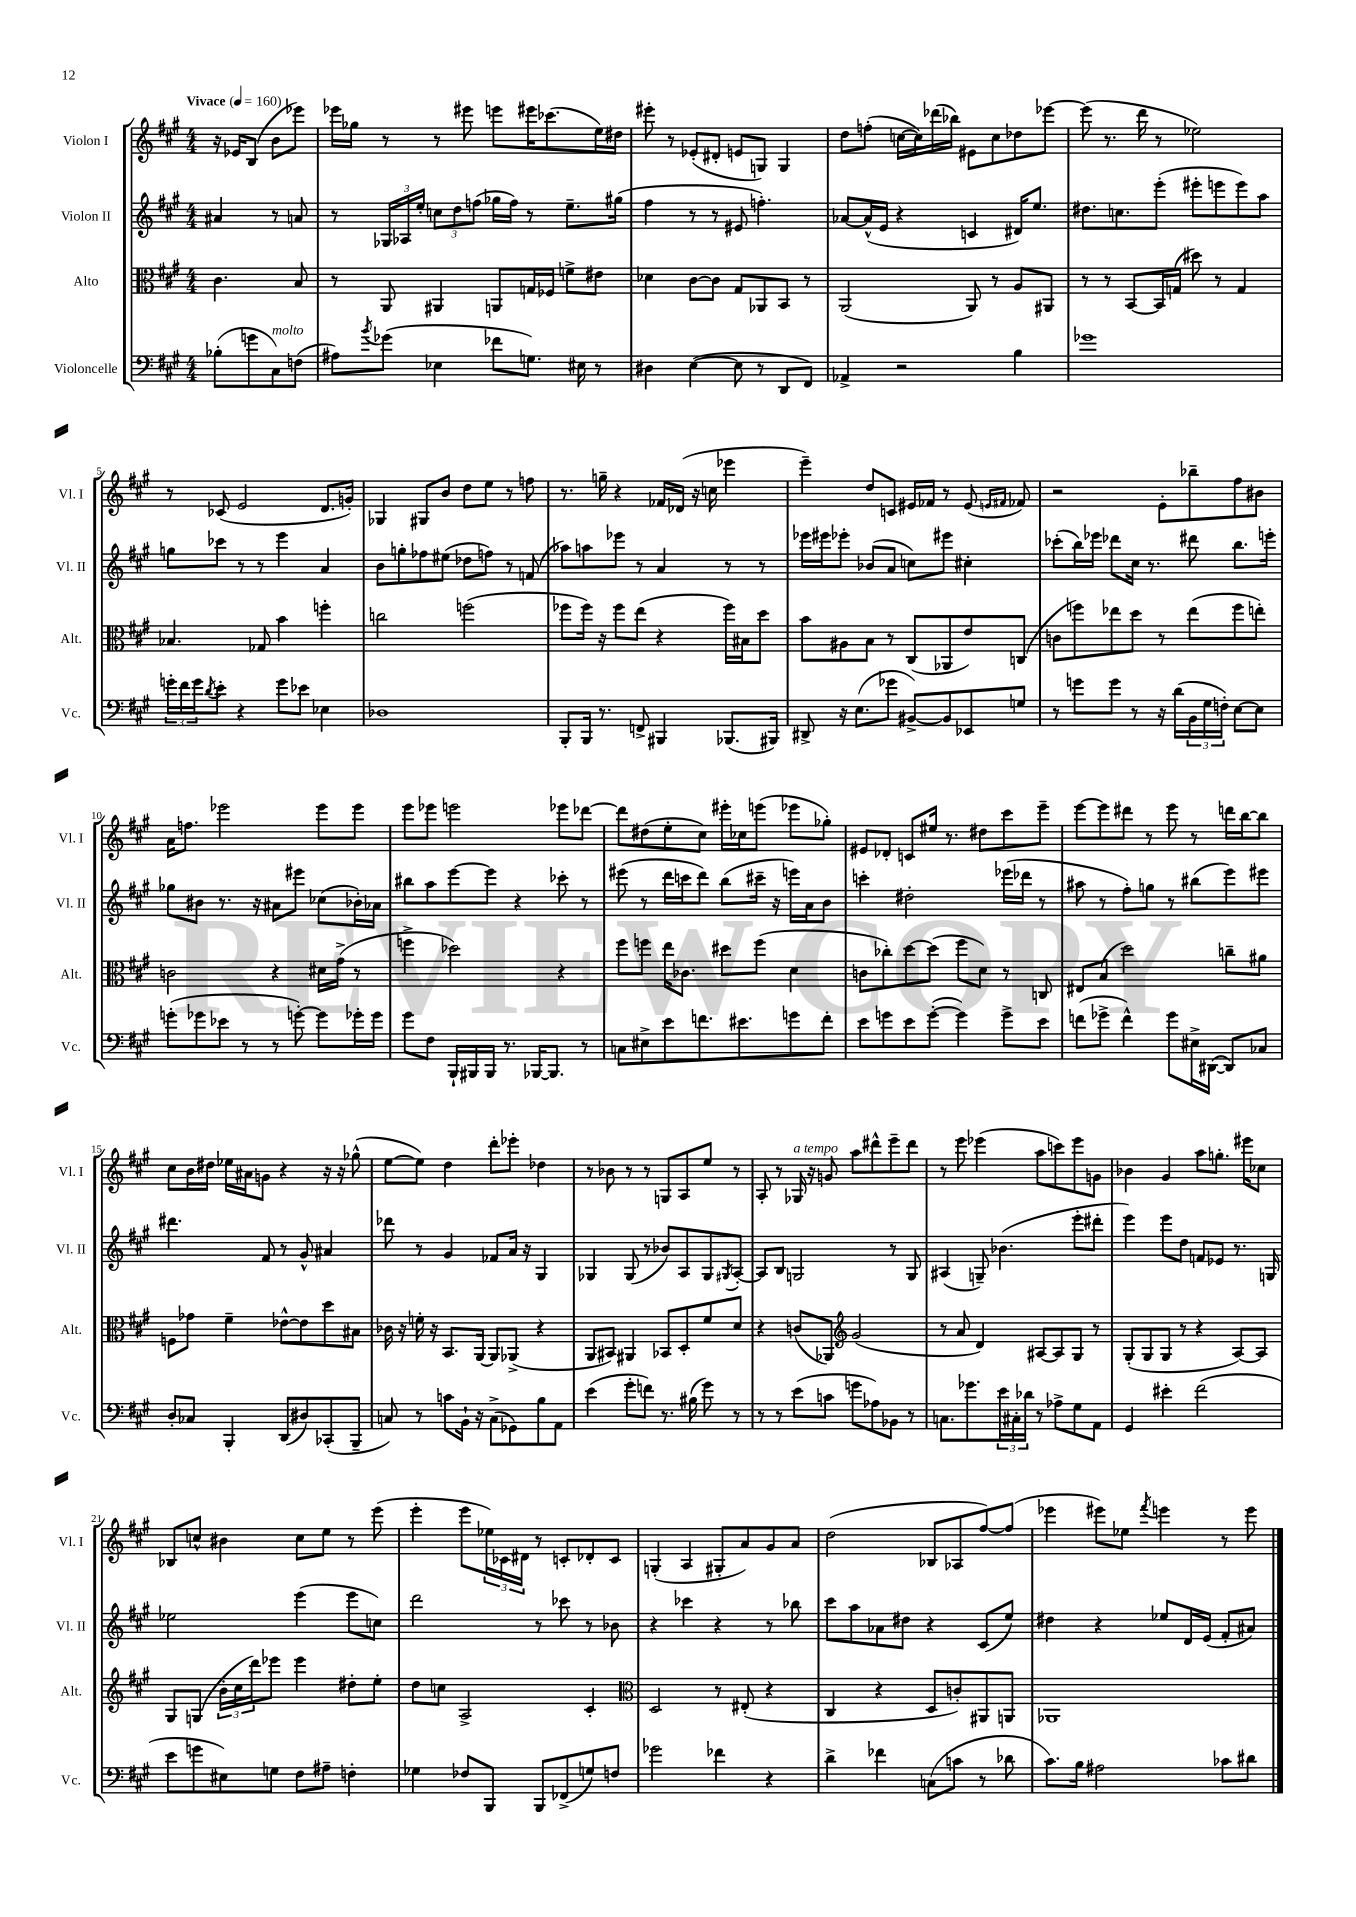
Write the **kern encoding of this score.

**kern	**kern	**kern	**kern
*staff4	*staff3	*staff2	*staff1
*clefF4	*clefC3	*clefG2	*clefG2
*k[f#c#g#]	*k[f#c#g#]	*k[f#c#g#]	*k[f#c#g#]
*M4/4	*M4/4	*M4/4	*M4/4
*MM160	*MM160	*MM160	*MM160
(8B-'	4.c#	4a#	16r
.	.	.	16e-
8g	.	.	(8B
8C#)	.	8r	8b
(8F	8B	8a	8eee-)
=	=	=	=
8A#)	8r	8r	16eee-
.	.	.	16gg-
8qb	.	.	.
(8g-	8AA	24G-	8r
.	.	24A-	.
.	.	24ee'	.
4E-	4AA#	12cc	8r
.	.	12dd	.
.	.	.	8eee#
.	.	(12ff	.
8f-	8AA	16gg-	8eee
.	.	16ff)	.
8.G)	16G	8r	16eee#
.	16F-	.	(8.ccc-
.	8f^	8.ee~	.
16E#	.	.	.
8r	8e#	.	16ee)
.	.	(16gg#	16dd#
=	=	=	=
4D#	4d-	4ff#	8eee#'
.	.	.	8r
([4E	[8c#	8r	(8e-'
.	8c#]	8r	8d#'
8E]	8G#	8e#	8e
8r	8AA-	4.ff')	8G)
8DD	8BB	.	4G
8FF#)	8r	.	.
=	=	=	=
4AA-^	(2AA	[8a-	8dd
.	.	(16a-^^]	(8ff'
.	.	16e	.
2r	.	4r	[16cc
.	.	.	16cc])
.	.	.	(16ddd-
.	.	.	16bb-)
.	8AA)	4c	8e#
.	8r	.	8cc
4B	8A	16d#)	8dd-
.	.	8.ee	.
.	8AA#	.	[8eee-
=	=	=	=
1g-	8r	8.dd#	(8eee-]
.	8r	.	8.r
.	.	8.cc	.
.	[8BB	.	.
.	.	.	16ddd
.	16BB]	(8eee'	8r
.	(16G	.	.
.	8dd#)	8eee#'	2ee-)
.	8r	8eee	.
.	4G	8eee)	.
.	.	8aa	.
=	=	=	=
24g'	4.B-	8gg	8r
24f#	.	.	.
24g	.	.	.
8qd	.	.	.
8e'	.	8ccc-	(8c-
4r	.	8r	2e
.	8G-	8r	.
8g	4b	4eee	.
8e-	.	.	.
4E-	4ff'	4a	8.d
.	.	.	16g')
=	=	=	=
1D-	2cc	8b	4G-
.	.	8gg'	.
.	.	8ff-	8G#
.	.	(8ee#	8b
.	(2ff	8dd-	8dd
.	.	8ff)	8ee
.	.	8r	8r
.	.	(8f	8ff
=	=	=	=
8BBB'	8ff-	8aa-)	8.r
16BBB	16ff-)	8aa	.
8.r	16r	.	16gg~
.	8ff-	8eee-	4r
8FF^	(8ee	8r	.
4BBB#	4r	4a	16f-
.	.	.	(16d-
.	.	.	16r
.	.	.	16cc
(8.BBB-	16ff-)	8r	4eee-
.	16B#	.	.
.	8dd	8r	.
16BBB#)	.	.	.
=	=	=	=
8DD#^	8b	16eee-	4eee~)
.	.	16eee#	.
16r	8A#	8eee-'	.
(8.E	.	.	.
.	8B	(8b-	8dd
8g-	8r	8a	8c
[8BB#^)	(8C#	8cc)	16e#
.	.	.	16f-
8BB#]	8AA-	8eee#	8r
8EE-	8e)	4cc#'	(8e#
.	.	.	16qqe
.	.	.	16qqf#
8G	(8C	.	8f-)
=	=	=	=
8r	8c	(8ccc-'	2r
8g	8ff)	16bb)	.
.	.	16eee-	.
8g	8ee-	8ddd-	.
8r	8dd	16cc#	.
.	.	8.r	.
16r	8r	.	8e'
(16d	.	.	.
24BB	(8ee-	8ddd#	8bb-~
24G#	.	.	.
24F')	.	.	.
[8E	8ff	8.bb	8ff#
8E]	8ee')	.	8b#
.	.	16eee'	.
=	=	=	=
(8g'	2c	8gg-	16a
.	.	.	8.ff
8g-	.	8b#	.
8e-	.	8.r	2eee-
8r	.	.	.
.	.	16r	.
8r	4r	8a#	.
[8g')	.	8eee#	.
8g]	16d#	(8cc-	8eee-
.	(16g#^	.	.
16g-'	8r	16b-')	8eee-
16g-	.	16a-	.
=	=	=	=
8g#	4ff^	8bb#	8eee
8F#	.	8aa	8eee-
16BBB`	2dd-)	[8eee	2eee
16BBB#	.	.	.
16BBB#	.	8eee]	.
8.r	.	.	.
.	.	4r	.
[16BBB-	.	.	.
8.BBB-]	.	.	.
.	4r	8ccc-'	8eee-
8r	.	8r	[8ddd-
=	=	=	=
8C	8ff#	(8eee#	8ddd-]
8E#^	8ff	8r	(8dd#
8e	16ee	16ddd	8ee'
.	8.c-	16ccc	.
8.f	.	8ddd)	8cc#)
.	8dd#	(8bb	16eee#'
8.e#	.	.	16cc-
.	(8ff	16ccc#~	(8eee
.	.	16r	.
8g	4d	16eee)	8eee-
.	.	16a	.
8f'	.	8b	8gg-')
=	=	=	=
8e	8c	4ccc'	8e#
8g	8cc-')	.	8d-'
8e	[8dd	2dd#'	8c
([8g'	(8dd]	.	16ee#
.	.	.	8.r
4g])	8ff#	.	.
.	8d)	.	8dd#
8g^	8r	(16eee-	8ccc#
.	.	16ddd-	.
8e	8C	8r	8eee~
=	=	=	=
(8f	8E#	8aa#	[8eee
8g-^	(8B	8r	8eee]
4f^^)	2dd)	8ff#')	8ddd#
.	.	8gg	8r
8g-	.	8r	8eee
16E#^	.	(8bb#	8r
([16DD#	.	.	.
8DD#])	8cc~	8eee)	16ddd
.	.	.	[16bb
8C-	8a#	8eee#	8bb]
=	=	=	=
8D'	8F	4.ddd#	8cc#
8C-	8g-	.	16b
.	.	.	16dd#
4BBB'	4f#~	.	16ee-
.	.	.	16a#
.	.	8f#	8g
(8DD	[8e-^^	8r	4r
8D#)	8e-]	8g#^^	.
(8CC-'	8dd	4a#	16r
.	.	.	16r
8BBB~	8B#	.	(8gg-^^
=	=	=	=
8C)	16c-	8ddd-	[8ee
.	16r	.	.
8r	16f'	8r	8ee])
.	16r	.	.
8c	8.BB	4g#	4dd
16BB`	.	.	.
16r	[16AA	.	.
(8C^	8AA]	8f-	8ddd'
8GG-)	(8AA-^	16a	8eee-'
.	.	16r	.
8B	4r	4G#	4dd-
8AA	.	.	.
=	=	=	=
(4e	8AA	4G-	8r
.	8BB#)	.	8b-
8g#'	4AA#	(8G-	8r
8f)	.	8r	8r
8.r	8BB-	8b-)	8G
.	8D'	8A	8A
(16B#	.	.	.
8g#)	8f#	8G-	8ee
.	.	8qG#	.
8r	8d	[8A'	8r
=	=	=	=
8r	4r	8A]	8A'
8r	.	8B	8r
(8e	(8c	2G	16G-
.	.	.	16r
8c	8AA-)	.	8g
*	*clefG2	*	*
8g	(2g#	.	8aa
8A-)	.	.	8ddd#^^
8BB-	.	8r	8eee~
8r	.	8G	8ddd#
=	=	=	=
8.C	8r	(4A#	8r
.	8a	.	8eee
8.g-	.	.	.
.	4d)	8G~)	(4eee-
24e	.	(4.b-	.
24C#'	.	.	.
24d-	.	.	.
8r	[8A#	.	8aa
8A-^	8A#]	.	8ccc)
8G#	8G#	8eee'	8eee-
8AA	8r	8ddd#'	8g
=	=	=	=
4GG#	(8G#'	4eee)	4b-
.	8G#	.	.
4e#'	8G#	8eee	4g#
.	8r	8dd	.
(2f#	4r	8f	8aa
.	.	8e-	8.gg'
.	[8A)	8.r	.
.	.	.	16eee#
.	8A]	.	8cc-
.	.	16G	.
=	=	=	=
8e	8G#	2ee-	8B-
8g	(8G	.	8cc^^
8E#)	24b'	.	4b#
.	24cc#	.	.
.	24ddd)	.	.
8G	8eee-	.	.
8F#	4eee-	(4eee	8cc
8A#~	.	.	8ee
4F'	8dd#'	8eee	8r
.	8ee'	8cc)	(8eee
=	=	=	=
4G-	8dd	2ddd	4eee'
.	8cc	.	.
8F-	2A^	.	8eee
8BBB	.	.	24ee-)
.	.	.	24c-
.	.	.	24d#
8BBB	.	8r	8r
(8FF-^	.	8ccc-	8c'
8G)	4c#'	8r	8d-'
8F	.	8b-	8c
=	=	=	=
*	*clefC3	*	*
2g-	2D	4r	(4G'
.	.	4ccc-	4A
4f-	8r	4r	8G#'
.	(8E#'	.	8a)
4r	4r	8r	8g#
.	.	8bb-	8a
=	=	=	=
4d^	4C#	8ccc#	(2dd
.	.	8aa	.
4f-	4r	8a-	.
.	.	8dd#	.
(8C	8D	4r	8B-
8c	8c')	.	8A-
8r	8AA#	(8c#	[8ff#)
8d-	8AA	8ee)	(8ff#]
=	=	=	=
8.c#)	1AA-	4dd#	4eee-
16B	.	.	.
2A#	.	4r	8eee#)
.	.	.	8ee-
.	.	.	8qfff#
.	.	8ee-	4eee
.	.	16d	.
.	.	(16e	.
8c-	.	8f#'	8r
8d#	.	8a#)	8eee
==	==	==	==
*-	*-	*-	*-
